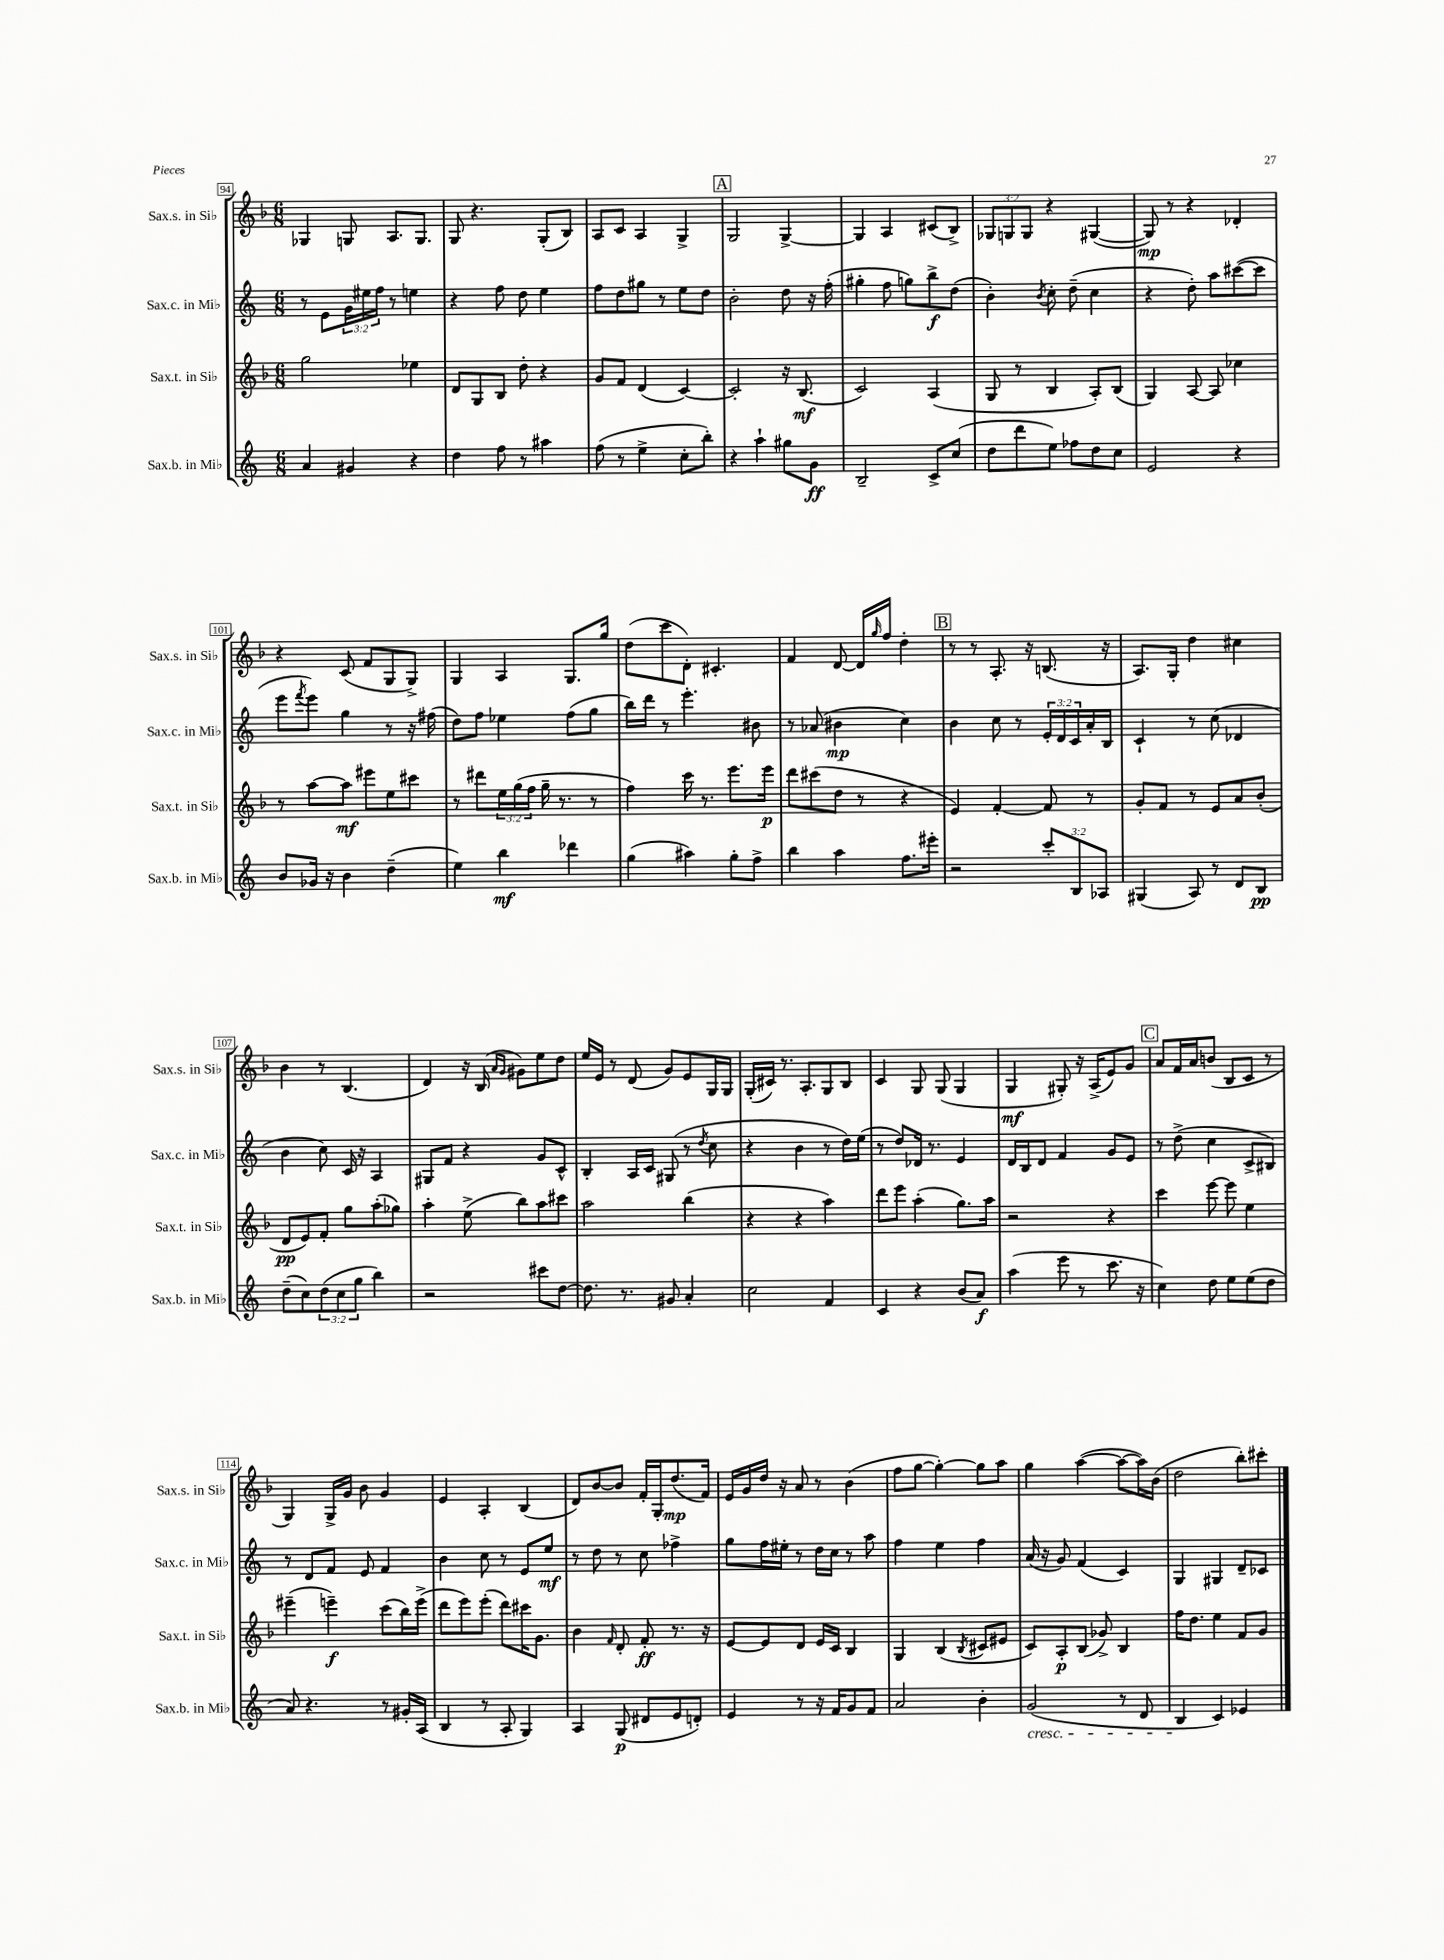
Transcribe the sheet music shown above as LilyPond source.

<<
\new StaffGroup <<
\new Staff = "s0" \with { instrumentName = "Sax.s. in Sib" shortInstrumentName = "Sax.s. in Sib" } {
    \clef treble \key f \major \numericTimeSignature \time 6/8 \override Staff.TupletNumber.text = #tuplet-number::calc-fraction-text
    ges4 g8 a8. g8. |
    g8 r4. g8-.( bes8) |
    a8 c'8 a4 g4-> |
    \mark \markup { \box "A" } g2 g4~-> |
    g4 a4 cis'8( bes8->) |
    \tuplet 3/2 { ges8 g8 g8 } r4 gis4~( |
    gis8\mp) r8 r4 des'4-. |
    r4 c'8( f'8 g8 g8->) |
    g4 a4 g8. g''16 |
    d''8( c'''8 d'8-.) cis'4.-. |
    f'4 d'8~ d'16 \grace { g''16 } f''16 d''4-. |
    \mark \markup { \box "B" } r8 r8 a8.-. r16 b8.( r16 |
    a8.) g16-. d''4 cis''4 |
    bes'4 r8 bes4.( |
    d'4) r16 bes16( \grace { a'16 g'16 } gis'8) e''8 d''8 |
    e''16 e'16 r8 d'8( g'8) e'8 g16 g16 |
    g16-.( cis'16) r8. a8.-. g8 bes8 |
    c'4 g8 g8( g4 |
    g4\mf gis8-.) r16 a16->( e'8) g'8 |
    \mark \markup { \box "C" } a'8 f'16 a'16 b'8( bes8 c'8 r8 |
    g4) g16-> g'16 bes'8 g'4 |
    e'4 a4-. bes4( |
    d'8) bes'8~ bes'8 f'16-. g16-. d''8.\mp( f'16) |
    e'16 g'16 d''16 r16 a'8 r8 bes'4( |
    f''8 g''8~ g''4~-.) g''8 a''8 |
    g''4 a''4~( a''8~ a''16) bes'16( |
    d''2 bes''8-.) cis'''8-. \bar "|." |
}
\new Staff = "s1" \with { instrumentName = "Sax.c. in Mib" shortInstrumentName = "Sax.c. in Mib" } {
    \clef treble \key c \major \numericTimeSignature \time 6/8 \override Staff.TupletNumber.text = #tuplet-number::calc-fraction-text
    r8 e'8 \tuplet 3/2 { g'16 eis''16 f''16 } r8 e''4 |
    r4 f''8 d''8 e''4 |
    f''8 d''8 gis''8 r8 e''8 d''8 |
    \mark \markup { \box "A" } b'2-. d''8 r16 f''16-.( |
    gis''4-. f''8 g''8) b''8->\f d''8( |
    b'4-.) \acciaccatura { b'8 } c''8-. d''8--( c''4 |
    r4 d''8-.) a''8 cis'''8~( cis'''8 |
    e'''8 \acciaccatura { f'''8 } e'''8) g''4 r8 r16 fis''16( |
    d''8) f''8 ees''4 f''8( g''8 |
    b''16) d'''16 r8 e'''4.-. bis'8 |
    r8 aes'8( bis'4\mp c''4) |
    \mark \markup { \box "B" } b'4 c''8 r8 \tuplet 3/2 { e'16-. d'16 c'16 } a'16-. b16 |
    c'4-! r8 c''8( des'4 |
    b'4 c''8) c'16 r16 a4 |
    gis8 f'8 r4 g'8 c'8-^ |
    b4-. a16 c'16 gis8( r8 \acciaccatura { d''8 } c''8 |
    r4 b'4 r8 d''16) e''16( |
    r8 d''8) des'16 r8. e'4 |
    d'16 b16 d'8 f'4 g'8 e'8 |
    \mark \markup { \box "C" } r8 d''8->( c''4 c'8-> bis8) |
    r8 d'8 f'8 e'8 f'4 |
    b'4 c''8 r8 e'8 e''8\mf |
    r8 d''8 r8 c''8 fes''4-> |
    g''8 f''16 eis''16-. r8 d''16 c''16 r8 a''8 |
    f''4 e''4 f''4 |
    a'16( r16 g'8) f'4( c'4) |
    g4 gis4 d'8-- ces'8 \bar "|." |
}
\new Staff = "s2" \with { instrumentName = "Sax.t. in Sib" shortInstrumentName = "Sax.t. in Sib" } {
    \clef treble \key f \major \numericTimeSignature \time 6/8 \override Staff.TupletNumber.text = #tuplet-number::calc-fraction-text
    g''2 ees''4 |
    d'8 g8 bes8 d''8-. r4 |
    g'8 f'8 d'4( c'4~) |
    \mark \markup { \box "A" } c'2-. r16 bes8.\mf( |
    c'2) a4( |
    g8 r8 bes4 a8-.) bes8( |
    g4) a8~ a8 ces''4 |
    r8 a''8~ a''8\mf eis'''8 e''8 cis'''8 |
    r8 dis'''8 \tuplet 3/2 { e''16 g''16( f''16 } g''16-- r8. r8 |
    f''4) c'''16 r8. e'''8. e'''16\p |
    d'''8 cis'''8( d''8 r8 r4 |
    \mark \markup { \box "B" } e'4) f'4~-. f'8 r8 |
    g'8-. f'8 r8 e'8 a'8 bes'8-.( |
    d'8\pp e'8) f'8-. g''8 a''8-.( ges''8) |
    a''4-. e''8->( bes''8) a''8 cis'''8 |
    a''2 bes''4( |
    r4 r4 a''4) |
    d'''8 e'''8 a''4-.( g''8.) a''16 |
    r2 r4 |
    \mark \markup { \box "C" } c'''4 e'''8~ e'''8 e''4 |
    eis'''4--( e'''4--\f) c'''8( bes''16) e'''16->( |
    d'''8 e'''8) e'''8-.( d'''8) cis'''16 g'8. |
    bes'4 \grace { f'16 } d'8-. f'8-.\ff r8. r16 |
    e'8~ e'8 d'8 e'16 c'16 bes4 |
    g4 bes4( \acciaccatura { bes8 } cis'8 eis'8 |
    c'8) a8-.\p bes8( ges'8->) bes4 |
    f''16 d''8. e''4 f'8 g'8 \bar "|." |
}
\new Staff = "s3" \with { instrumentName = "Sax.b. in Mib" shortInstrumentName = "Sax.b. in Mib" } {
    \clef treble \key c \major \numericTimeSignature \time 6/8 \override Staff.TupletNumber.text = #tuplet-number::calc-fraction-text
    a'4 gis'4 r4 |
    d''4 f''8 r8 ais''4 |
    f''8( r8 e''4-> c''8-. b''8-.) |
    \mark \markup { \box "A" } r4 a''4-! gis''8 g'8\ff |
    b2-- c'8-> c''8( |
    d''8 d'''8 e''8) fes''8 d''8 c''8 |
    e'2 r4 |
    b'8 ges'16 r16 b'4 d''4--( |
    e''4) b''4\mf des'''4 |
    g''4( ais''4) g''8-. f''8-> |
    b''4 a''4 f''8. eis'''16-. |
    \mark \markup { \box "B" } r2 \tuplet 3/2 { c'''8-. b8 aes8 } |
    gis4( a8) r8 d'8 b8\pp |
    d''8--( c''8) \tuplet 3/2 { d''8( c''8 g''8 } b''4) |
    r2 cis'''8 d''8~ |
    d''8. r8. gis'8 a'4-. |
    c''2 f'4 |
    c'4 r4 b'8( a'8\f) |
    a''4( e'''8 r8 c'''8. r16 |
    \mark \markup { \box "C" } c''4) d''8 e''8 e''8( d''8 |
    a'8) r4. r8 gis'16-. a16( |
    b4 r8 a8-. g4) |
    a4 g8\p( dis'8 e'8 d'8-.) |
    e'4 r8 r16 f'16 g'8 f'8 |
    a'2 b'4-. |
    g'2\cresc( r8 d'8 |
    b4\! c'4) ees'4 \bar "|." |
}
>>
>>
\layout { \context { \Score currentBarNumber = #94 \override BarNumber.stencil = #(make-stencil-boxer 0.1 0.3 ly:text-interface::print) } }
